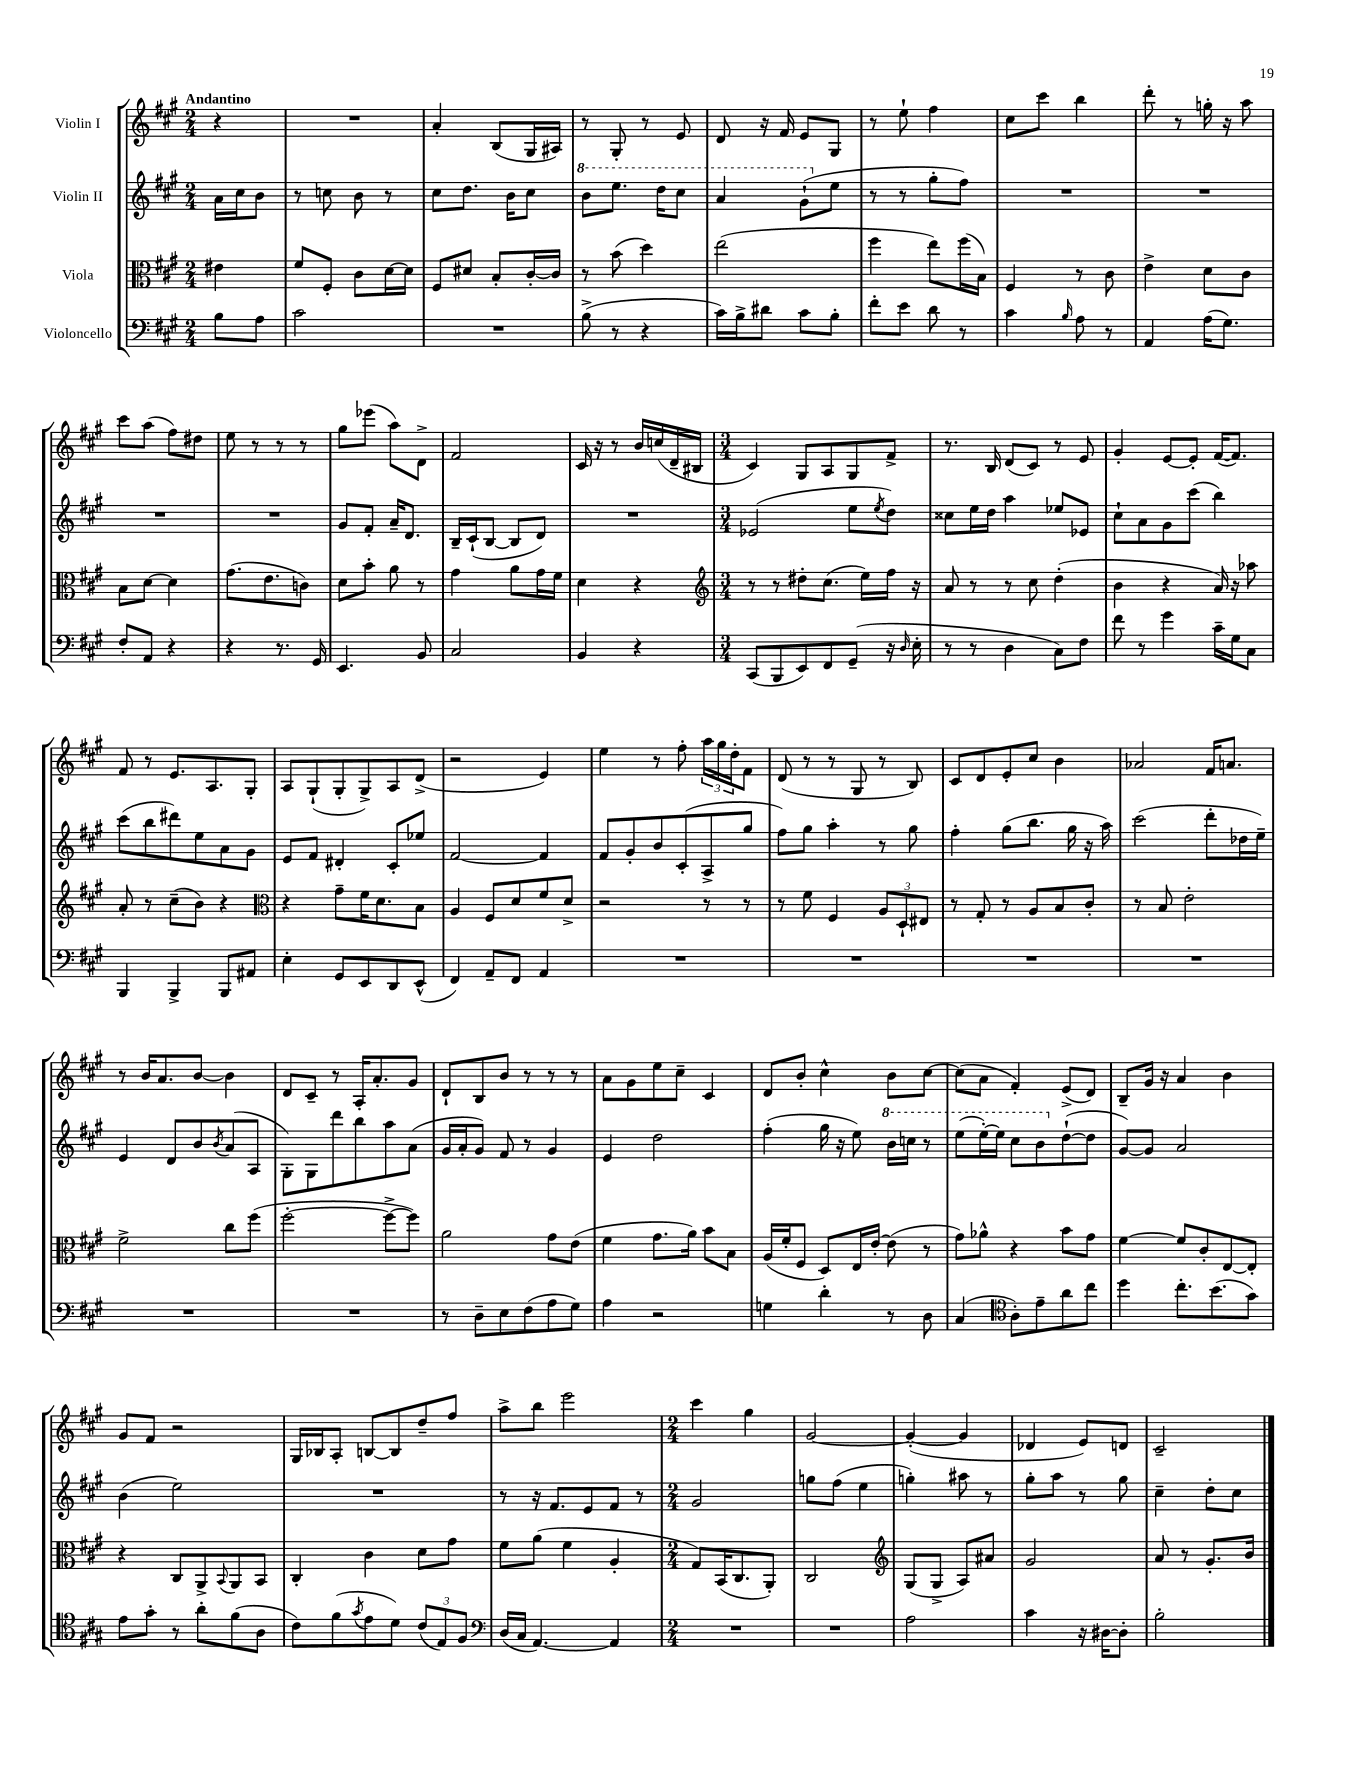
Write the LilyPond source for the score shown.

<<
\new StaffGroup <<
\new Staff = "s0" \with { instrumentName = "Violin I" } {
    \clef treble \key a \major \numericTimeSignature \time 2/4 \partial 4 \tempo "Andantino"
    r4 |
    R2 |
    a'4-. b8( gis16 ais16) |
    r8 gis8-. r8 e'8 |
    d'8 r16 fis'16 e'8 gis8 |
    r8 e''8-! fis''4 |
    cis''8 cis'''8 b''4 |
    d'''8-. r8 g''16-. r16 a''8 |
    cis'''8 a''8( fis''8) dis''8 |
    e''8 r8 r8 r8 |
    gis''8 ees'''8( a''8) d'8-> |
    fis'2 |
    cis'16 r16 r8 b'16 c''16( d'16-- bis16 |
    \numericTimeSignature \time 3/4 cis'4) gis8 a8 gis8 fis'8-> |
    r8. b16 d'8( cis'8) r8 e'8 |
    gis'4-. e'8~ e'8-. fis'16~( fis'8.) |
    fis'8 r8 e'8. a8. gis8-. |
    a8 gis8-!( gis8-. gis8->) a8 d'8->( |
    r2 e'4) |
    e''4 r8 fis''8-. \tuplet 3/2 { a''16 gis''16 d''16-. } fis'8 |
    d'8( r8 r8 gis8 r8 b8) |
    cis'8 d'8 e'8-. cis''8 b'4 |
    aes'2 fis'16 a'8. |
    r8 b'16 a'8. b'8~ b'4 |
    d'8 cis'8-- r8 a16-. a'8.-. gis'8 |
    d'8-! b8 b'8 r8 r8 r8 |
    a'8 gis'8 e''8 cis''8-- cis'4 |
    d'8 b'8-. cis''4-^ b'8 cis''8~ |
    cis''8( a'8 fis'4-.) e'8->( d'8) |
    b8-- gis'16 r16 a'4 b'4 |
    gis'8 fis'8 r2 |
    gis16 bes16 a8-. b8~ b8 d''8-- fis''8 |
    a''8-> b''8 e'''2 |
    \numericTimeSignature \time 2/4 cis'''4 gis''4 |
    gis'2~ |
    gis'4~-.( gis'4 |
    des'4 e'8) d'8 |
    cis'2-- \bar "|." |
}
\new Staff = "s1" \with { instrumentName = "Violin II" } {
    \clef treble \key a \major \numericTimeSignature \time 2/4 \partial 4
    a'16 cis''16 b'8 |
    r8 c''8 b'8 r8 |
    cis''8 d''8. b'16 cis''8 |
    \ottava #1 b''8 e'''8. d'''16 cis'''8 |
    a''4 gis''8-!( \ottava #0 e''8 |
    r8 r8 gis''8-. fis''8) |
    R2 |
    R2 |
    R2 |
    R2 |
    gis'8 fis'8-. a'16-- d'8. |
    b16-- cis'16-!( b8~ b8 d'8) |
    R2 |
    \numericTimeSignature \time 3/4 ees'2( e''8 \acciaccatura { e''8 } d''8) |
    cisis''8 e''16 d''16 a''4 ees''8 ees'8 |
    cis''8-! a'8 gis'8 cis'''8( b''4) |
    cis'''8( b''8 dis'''8) e''8 a'8 gis'8 |
    e'8 fis'8 dis'4-. cis'8-. ees''8 |
    fis'2~ fis'4 |
    fis'8 gis'8-. b'8 cis'8-.( a8-> gis''8 |
    fis''8) gis''8 a''4-. r8 gis''8 |
    fis''4-. gis''8( b''8. gis''16 r16 a''16) |
    cis'''2( d'''8-. des''16 e''16--) |
    e'4 d'8 b'8 \acciaccatura { b'8 } a'8( a8 |
    gis8-.) gis8 d'''8 b''8 a''8 a'8( |
    gis'16 a'16-. gis'8) fis'8 r8 gis'4 |
    e'4 d''2 |
    fis''4-.( gis''16 r16 e''8) \ottava #1 b''16 c'''16 r8 |
    e'''8( e'''16~-.) e'''16 cis'''8 b''8 \ottava #0 d''8~-!( d''8 |
    gis'8~) gis'8 a'2 |
    b'4( e''2) |
    R2. |
    r8 r16 fis'8. e'8 fis'8 r8 |
    \numericTimeSignature \time 2/4 gis'2 |
    g''8 fis''8( e''4 |
    g''4-.) ais''8 r8 |
    gis''8-. a''8 r8 gis''8 |
    cis''4-- d''8-. cis''8 \bar "|." |
}
\new Staff = "s2" \with { instrumentName = "Viola" } {
    \clef alto \key a \major \numericTimeSignature \time 2/4 \partial 4
    eis'4 |
    fis'8 fis8-. cis'8 d'16~ d'16 |
    fis8 dis'8 b8-. cis'16~-. cis'16 |
    r8 b'8( d''4) |
    e''2( |
    fis''4 e''8) fis''16( b16) |
    fis4 r8 cis'8 |
    e'4-> d'8 cis'8 |
    b8 d'8~ d'4 |
    gis'8.( e'8. c'8) |
    d'8 b'8-. a'8 r8 |
    gis'4 a'8 gis'16 fis'16 |
    d'4 r4 |
    \numericTimeSignature \time 3/4 \clef treble r8 r8 dis''8-. cis''8.( e''16) fis''16 r16 |
    a'8 r8 r8 cis''8 d''4-.( |
    b'4 r4 a'16) r16 aes''8 |
    a'8-. r8 cis''8--( b'8) r4 |
    \clef alto r4 gis'8-- fis'16 d'8. b8 |
    a4 fis8 d'8 fis'8 d'8-> |
    r2 r8 r8 |
    r8 fis'8 fis4 \tuplet 3/2 { a8 d8-! eis8 } |
    r8 gis8-. r8 a8 b8 cis'8-. |
    r8 b8 e'2-. |
    fis'2-> cis''8 fis''8( |
    fis''2~-. fis''8~-> fis''8) |
    a'2 gis'8 e'8( |
    fis'4 gis'8. a'16) b'8 b8 |
    a16( fis'16-. fis8 d8) e16 e'16~-. e'8( r8 |
    gis'8) aes'8-^ r4 b'8 gis'8 |
    fis'4~ fis'8 cis'8-. e8~ e8-. |
    r4 cis8 a,8-> \appoggiatura { b,8 } a,8 b,8 |
    cis4-. cis'4 d'8 gis'8 |
    fis'8 a'8( fis'4 a4-. |
    \numericTimeSignature \time 2/4 gis8) b,16( cis8. a,8-.) |
    cis2 |
    \clef treble gis8( gis8-> a8) ais'8 |
    gis'2 |
    a'8 r8 gis'8.-. b'16 \bar "|." |
}
\new Staff = "s3" \with { instrumentName = "Violoncello" } {
    \clef bass \key a \major \numericTimeSignature \time 2/4 \partial 4
    b8 a8 |
    cis'2 |
    R2 |
    b8->( r8 r4 |
    cis'16) b16-> dis'8 cis'8 b8-. |
    fis'8-. e'8 d'8 r8 |
    cis'4 \grace { b16 } a8 r8 |
    a,4 a16( gis8.) |
    fis8-. a,8 r4 |
    r4 r8. gis,16 |
    e,4. b,8 |
    cis2 |
    b,4 r4 |
    \numericTimeSignature \time 3/4 cis,8( b,,8 e,8) fis,8 gis,8--( r16 \grace { d16 } e16-. |
    r8 r8 d4 cis8) fis8 |
    fis'8 r8 gis'4 cis'16-- gis16 cis8 |
    b,,4 b,,4-> b,,8 ais,8 |
    e4-. gis,8 e,8 d,8 e,8-^( |
    fis,4) a,8-- fis,8 a,4 |
    R2. |
    R2. |
    R2. |
    R2. |
    R2. |
    R2. |
    r8 d8-- e8 fis8( a8 gis8) |
    a4 r2 |
    g4 d'4-. r8 d8 |
    cis4( \clef tenor a8-.) e'8-- a'8 cis''8 |
    d''4 cis''8.-. b'8.( gis'8) |
    e'8 gis'8-. r8 a'8-. fis'8( a8 |
    cis'8) fis'8( \acciaccatura { gis'8 } e'8 d'8) \tuplet 3/2 { cis'8( e8) fis8 } |
    \clef bass d16( cis16 a,4.~) a,4 |
    \numericTimeSignature \time 2/4 R2 |
    R2 |
    a2 |
    cis'4 r16 dis16~ dis8-. |
    b2-. \bar "|." |
}
>>
>>
\layout { \context { \Score \remove "Bar_number_engraver" } }
